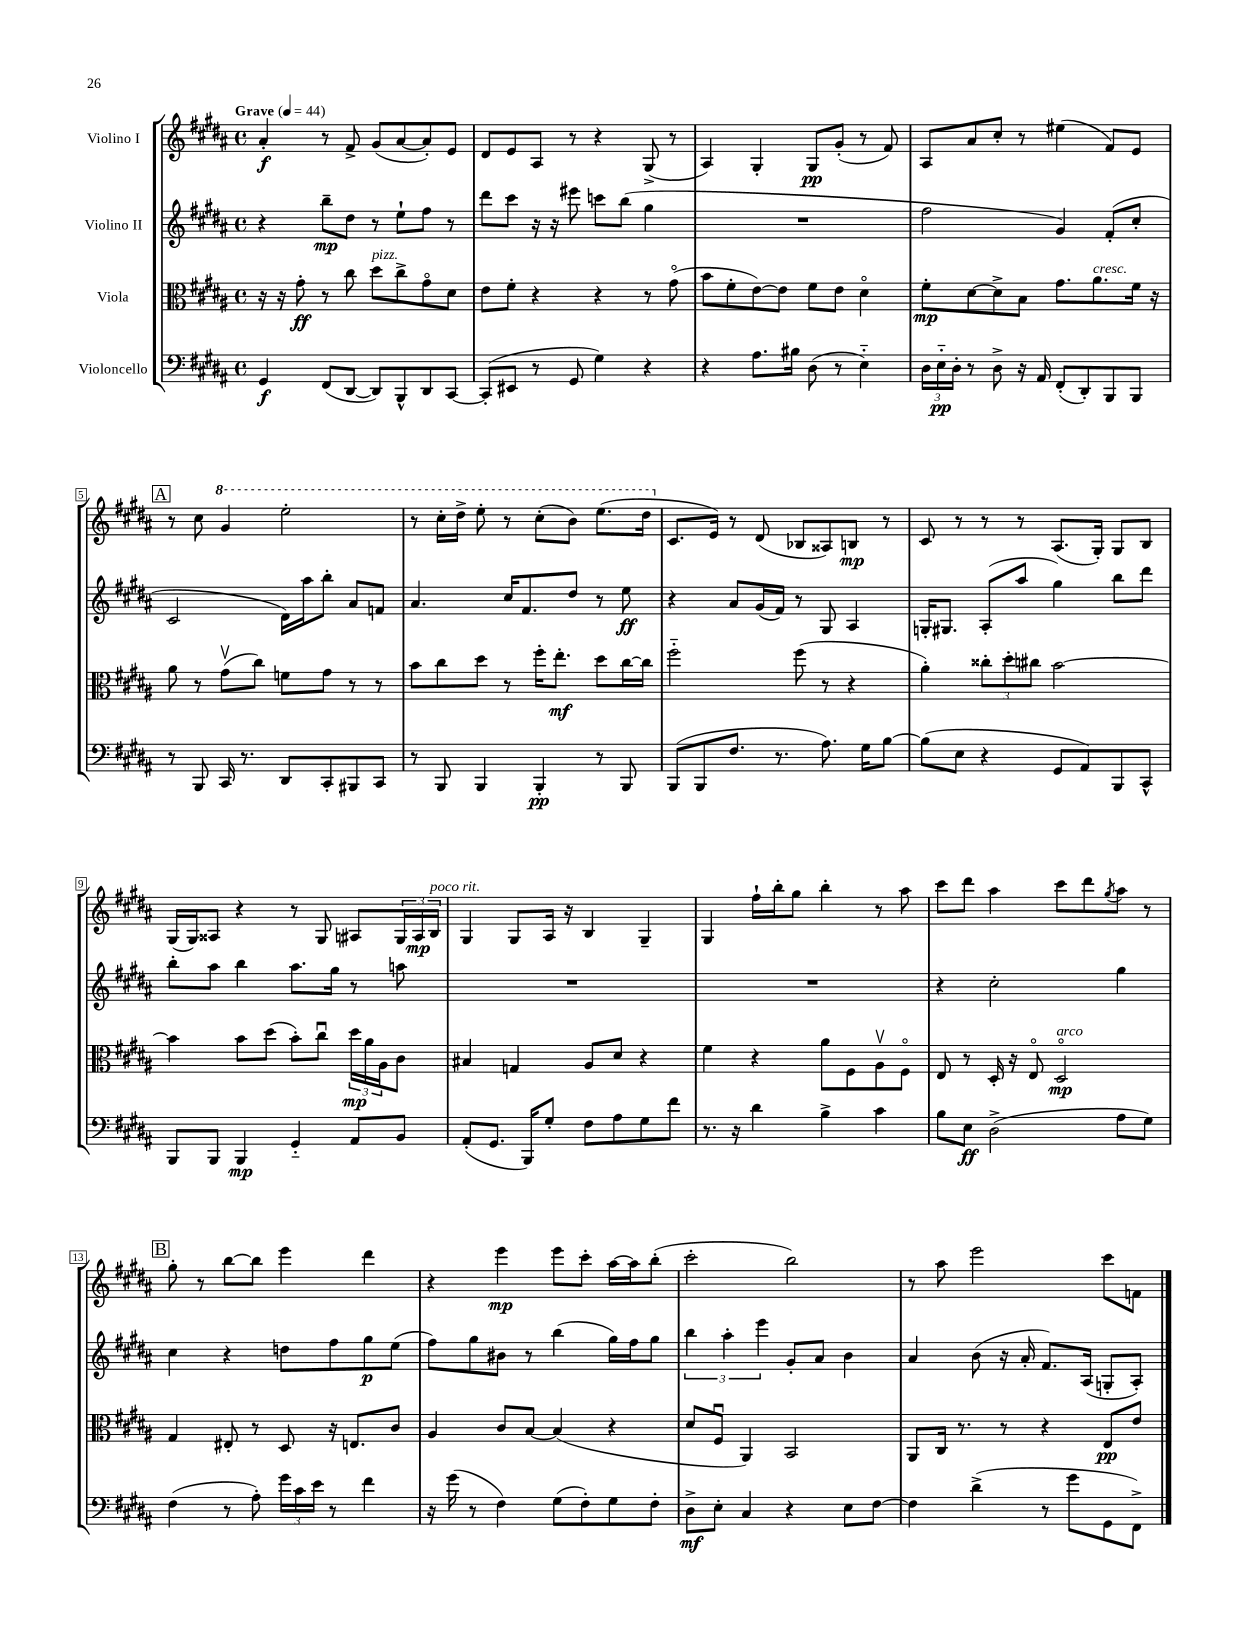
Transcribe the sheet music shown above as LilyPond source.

<<
\new StaffGroup <<
\new Staff = "s0" \with { instrumentName = "Violino I" } {
    \clef treble \key b \major \defaultTimeSignature \time 4/4 \tempo "Grave" 4 = 44
    ais'4-.\f r8 fis'8-> gis'8( ais'8~ ais'8-.) e'8 |
    dis'8 e'8 ais8 r8 r4 gis8->( r8 |
    ais4) gis4-. gis8\pp gis'8-.( r8 fis'8) |
    ais8 ais'8 cis''8-. r8 eis''4( fis'8) e'8 |
    \mark \markup { \box "A" } r8 cis''8 \ottava #1 gis''4 e'''2-. |
    r8 cis'''16-. dis'''16-> e'''8-. r8 cis'''8-.( b''8) e'''8.( dis'''16 \ottava #0 |
    cis'8. e'16) r8 dis'8( bes8 aisis8) b8\mp r8 |
    cis'8 r8 r8 r8 ais8.( gis16-.) gis8 b8 |
    gis16( gis16) aisis8 r4 r8 gis8 ais8 \tuplet 3/2 { gis16 ais16\mp b16^\markup { \italic "poco rit." } } |
    gis4 gis8 ais16 r16 b4 gis4-- |
    gis4 fis''16-! b''16-. gis''8 b''4-. r8 ais''8 |
    cis'''8 dis'''8 ais''4 cis'''8 dis'''8 \acciaccatura { gis''8 } ais''8 r8 |
    \mark \markup { \box "B" } gis''8-. r8 b''8~ b''8 e'''4 dis'''4 |
    r4 e'''4\mp e'''8 cis'''8-. ais''16~ ais''16 b''8-.( |
    cis'''2-. b''2) |
    r8 ais''8 e'''2 cis'''8 f'8 \bar "|." |
}
\new Staff = "s1" \with { instrumentName = "Violino II" } {
    \clef treble \key b \major \defaultTimeSignature \time 4/4
    r4 b''8--\mp dis''8 r8 e''8-! fis''8 r8 |
    dis'''8 cis'''8 r16 r16 eis'''8 c'''8 b''8( gis''4 |
    R1 |
    fis''2 gis'4) fis'8-.( cis''8-. |
    \mark \markup { \box "A" } cis'2 dis'16) ais''16 b''8-. ais'8 f'8 |
    ais'4. cis''16 fis'8. dis''8 r8 e''8\ff |
    r4 ais'8 gis'16( fis'16) r8 gis8 ais4 |
    g16-. gis8. ais8-.( ais''8 gis''4) b''8 dis'''8 |
    b''8-. ais''8 b''4 ais''8. gis''16 r8 a''8 |
    R1 |
    R1 |
    r4 cis''2-. gis''4 |
    \mark \markup { \box "B" } cis''4 r4 d''8 fis''8 gis''8\p e''8( |
    fis''8) gis''8 bis'8 r8 b''4( gis''16) fis''16 gis''8 |
    \tuplet 3/2 { b''4 ais''4-. e'''4 } gis'8-. ais'8 b'4 |
    ais'4 b'8( r16 ais'16-. fis'8.) ais16( g8-. ais8-.) \bar "|." |
}
\new Staff = "s2" \with { instrumentName = "Viola" } {
    \clef alto \key b \major \defaultTimeSignature \time 4/4
    r16 r16 gis'8-.\ff r8 cis''8 dis''8^\markup { \italic "pizz." } cis''8-> gis'8\flageolet dis'8 |
    e'8 fis'8-. r4 r4 r8 gis'8\flageolet( |
    b'8 fis'8-. e'8~) e'8 fis'8 e'8 dis'4\flageolet |
    fis'8-.\mp dis'8~ dis'8-> b8 gis'8. ais'8.^\markup { \italic "cresc." } fis'16 r16 |
    \mark \markup { \box "A" } ais'8 r8 gis'8\upbow( cis''8) f'8 gis'8 r8 r8 |
    b'8 cis''8 dis''8 r8 fis''16-. e''8.-.\mf dis''8 cis''16~ cis''16 |
    fis''2-_ fis''8( r8 r4 |
    ais'4-.) \tuplet 3/2 { cisis''8-. dis''8-. cis''8 } b'2~ |
    b'4 b'8 dis''8( b'8-.) cis''8\downbow \tuplet 3/2 { dis''16\mp ais'16 ais16 } cis'8 |
    bis4 g4 ais8 dis'8 r4 |
    fis'4 r4 ais'8 fis8 ais8\upbow fis8\flageolet |
    e8 r8 dis16-. r16 e8\flageolet dis2\flageolet\mp^\markup { \italic "arco" } |
    \mark \markup { \box "B" } gis4 eis8-. r8 dis8 r16 e8. cis'8 |
    ais4 cis'8 b8~ b4( r4 |
    dis'8 fis8\downbow ais,4) b,2 |
    ais,8 cis16 r8. r8 r4 e8\pp e'8 \bar "|." |
}
\new Staff = "s3" \with { instrumentName = "Violoncello" } {
    \clef bass \key b \major \defaultTimeSignature \time 4/4
    gis,4\f fis,8( dis,8~ dis,8) b,,8-^ dis,8 cis,8~ |
    cis,8-.( eis,8 r8 gis,8 gis4) r4 |
    r4 ais8. bis16 dis8( r8 e4-_) |
    \tuplet 3/2 { dis16 e16-_\pp dis16-. } r8 dis8-> r16 ais,16 fis,8-.( dis,8-.) b,,8 b,,8 |
    \mark \markup { \box "A" } r8 b,,8 cis,16 r8. dis,8 cis,8-. bis,,8 cis,8 |
    r8 b,,8 b,,4 b,,4-.\pp r8 b,,8 |
    b,,8( b,,8 fis8. r8. ais8.) gis16 b8~ |
    b8( e8 r4 gis,8 ais,8) b,,8 cis,8-^ |
    b,,8 b,,8 b,,4\mp gis,4-_ ais,8 b,8 |
    ais,8-.( gis,8. b,,16) gis8-. fis8 ais8 gis8 fis'8 |
    r8. r16 dis'4 b4-> cis'4 |
    b8 e8\ff dis2->( ais8 gis8) |
    \mark \markup { \box "B" } fis4( r8 ais8-.) \tuplet 3/2 { gis'16 cis'16 e'16 } r8 fis'4 |
    r16 gis'16( r8 fis4) gis8( fis8-.) gis8 fis8-. |
    dis8->\mf e8-. cis4 r4 e8 fis8~ |
    fis4 dis'4->( r8 gis'8 gis,8 fis,8->) \bar "|." |
}
>>
>>
\layout { \context { \Score \override BarNumber.stencil = #(make-stencil-boxer 0.1 0.3 ly:text-interface::print) } }
